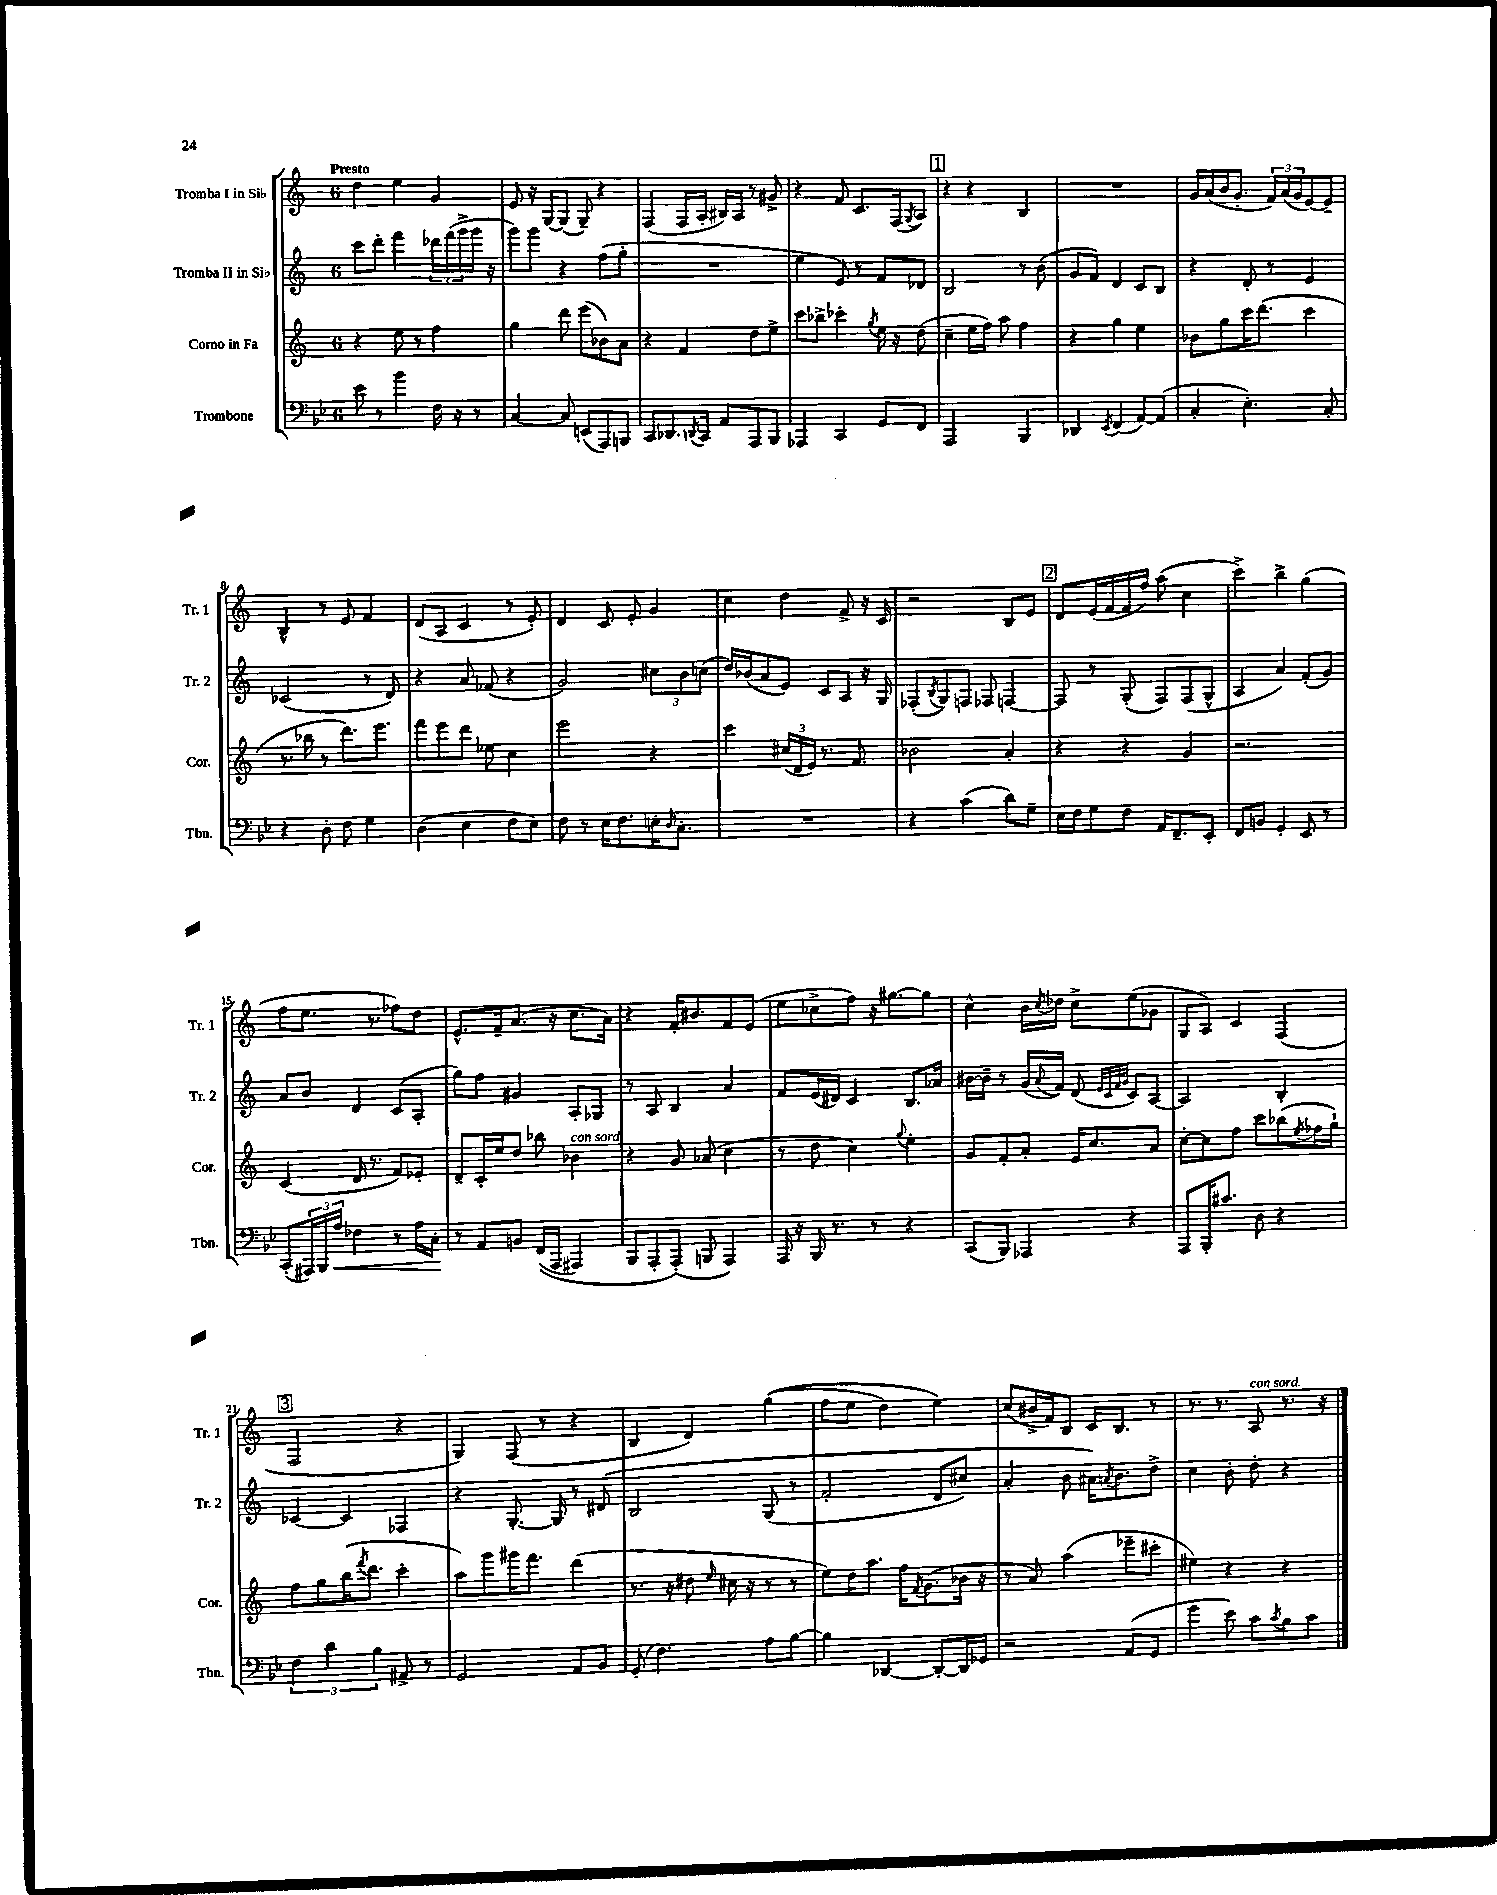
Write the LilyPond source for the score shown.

<<
\new StaffGroup <<
\new Staff = "s0" \with { instrumentName = "Tromba I in Sib" shortInstrumentName = "Tr. 1" } {
    \clef treble \key c \major \once \override Staff.TimeSignature.style = #'single-digit \time 6/8 \tempo "Presto"
    d''4 e''4 g'4 |
    e'8 r16 g16~ g8( g8--) r4 |
    f4( f16 a16-. bis16) a16 r8 gis'8-> |
    r4 f'8 c'8. f16( \acciaccatura { g8 } a8) |
    \mark \markup { \box "1" } r4 r4 b4 |
    R2. |
    g'16 a'16( b'16 g'8.-. \tuplet 3/2 { f'16) a'16( g'16 } e'8~) e'8-- |
    b4-^ r8 e'8 f'4 |
    d'8( a8 c'4 r8 e'8-.) |
    d'4 c'8 e'8-. g'4 |
    c''4 d''4 f'8-> r16 c'16 |
    r2 b8 e'8 |
    \mark \markup { \box "2" } d'8 e'16( f'16~ f'16 f''16) a''8( c''4 |
    c'''4->) b''4-> g''4( |
    f''8 e''8. r8. fes''8) d''8 |
    e'8.-^ f'16-- a'8.( r16 c''8. a'16) |
    r4 f'16-. bis'8. f'8 e'8( |
    e''8 ces''8-> f''8) r16 gis''8.~ gis''8 |
    c''4-^ b'16 \acciaccatura { c''8 } des''16 c''8-> e''8( ges'8 |
    g8 a8) c'4 f4( |
    \mark \markup { \box "3" } f2 r4 |
    g4) f8( r8 r4 |
    b4 d'4) g''4(\( |
    f''8 e''8 d''4) e''4\) |
    c''8( bis'16-> f'16) b8 c'16 b8. r8 |
    r8. r8. a8^\markup { \italic "con sord." } r8. r16 \bar "|." |
}
\new Staff = "s1" \with { instrumentName = "Tromba II in Sib" shortInstrumentName = "Tr. 2" } {
    \clef treble \key c \major \once \override Staff.TimeSignature.style = #'single-digit \time 6/8
    c'''8 d'''8-. f'''4 \tuplet 3/2 { des'''16 f'''16( g'''16-> } g'''16 r16 |
    g'''8) g'''8 r4 f''8( g''8-. |
    R2. |
    e''4 e'8) r8 f'8 des'8 |
    \mark \markup { \box "1" } b2 r8 b'8( |
    g'8 f'8) d'4 c'8 b8 |
    r4 d'8-. r8 e'4 |
    ces'2( r8 d'8) |
    r4 a'8 fes'8( r4 |
    g'2) \tuplet 3/2 { cis''8 b'8 c''8( } |
    d''16) bes'16( a'8 e'8) c'8 a8 r16 g16 |
    fes8-.( \acciaccatura { b8 } g8) f8 fes8 f4~ |
    \mark \markup { \box "2" } f8 r8 g8-.( f8) f8( g8-^ |
    a4 a'4) f'8-.( g'8) |
    a'8 b'8 d'4 c'8( a8-. |
    g''8) f''8 gis'4 a8-. ges8 |
    r8 a8 b4 a'4 |
    f'8 e'16( dis'16) c'4 b8. aes'16 |
    bis'16~ bis'16-- r8 g'16( \appoggiatura { a'8 } f'16) d'8( \grace { e'32 c'32 f'32 g'32 } c'8) a8~ |
    a2 b4-. |
    \mark \markup { \box "3" } ces'4~ ces'4 fes4 |
    r4 g8.~-. g16 r8 dis'8\( |
    b2 g8( r8 |
    f'2-. d'8 cis''8) |
    a'4-. b'8 ais'16\) \acciaccatura { a'8 } b'8. d''8-> |
    c''4 b'8-. d''8-. r4 \bar "|." |
}
\new Staff = "s2" \with { instrumentName = "Corno in Fa" shortInstrumentName = "Cor." } {
    \clef treble \key c \major \once \override Staff.TimeSignature.style = #'single-digit \time 6/8
    r4 e''8 r8 f''4 |
    g''4 d'''8 e'''8( bes'8) a'8 |
    r4 f'4 d''8 e''8-> |
    c'''8 bes''8-> ces'''4-. \acciaccatura { g''8 } e''16 r16 d''8( |
    \mark \markup { \box "1" } c''4-- e''16 f''16) a''8 f''4 |
    r4 g''4 e''4 |
    bes'8 g''8 c'''16 d'''8.( c'''4 |
    r8. bes''16 r8 d'''8.) e'''8. |
    f'''8 e'''8 d'''8 ees''8 c''4 |
    e'''2 r4 |
    c'''4 \tuplet 3/2 { cis''16( d'16 e'16) } r8. f'8. |
    bes'2 a'4-. |
    \mark \markup { \box "2" } r4 r4 g'4 |
    r2. |
    c'4( d'16 r8. f'8) ees'8-. |
    d'8-- c'16-. e''16 d''8 bes''8 bes'4^\markup { \italic "con sord." } |
    r4 g'8 aes'8( c''4 |
    r8 d''8 c''4) \appoggiatura { g''8 } e''4-. |
    g'8 f'8-. a'8-. e'16 c''8. a'8 |
    c''8~-. c''8 f''8 c'''8 bes''8( \acciaccatura { e''8 } fes''16 g''16-!) |
    \mark \markup { \box "3" } f''8 g''8 b''16( \acciaccatura { f'''8 } d'''8. c'''4-. |
    a''8) g'''8 gis'''16 f'''8. d'''4( |
    r8. r16 dis''8 \grace { e''16 } cis''16 r16 r8 r8 |
    e''8) d''16 a''8. f''16 \acciaccatura { f'8 } g'8.( bes'16 r16 |
    r8 a'8) a''4( ees'''8-- cis'''8-. |
    eis''4) r4 r4 \bar "|." |
}
\new Staff = "s3" \with { instrumentName = "Trombone" shortInstrumentName = "Tbn." } {
    \clef bass \key bes \major \once \override Staff.TimeSignature.style = #'single-digit \time 6/8
    ees'8 r8 bes'4 f16 r16 r8 |
    c4~ c8 e,8( a,,8) b,,8 |
    c,8 des,8. \acciaccatura { d,8 } c,16 a,8 a,,8 bes,,8 |
    aes,,4 c,4 g,8 f,8 |
    \mark \markup { \box "1" } a,,2 bes,,4 |
    des,4 \acciaccatura { ees,8 } f,4( a,8~) a,8( |
    c4-. ees4.-.) c8-. |
    r4 d8-. f8 g4 |
    d4( ees4 f8 ees8) |
    f8 r8 ees16 f8. e16-. \grace { d16 } c8.-. |
    R2. |
    r4 c'4( d'8) g8-- |
    \mark \markup { \box "2" } ees16 f16 g8 f8 a,16 f,8.-- ees,8-. |
    f,8 b,8 g,4-. ees,8 r8 |
    c,8-.( \tuplet 3/2 { ais,,16) bes,,16 a16\< } fes4 r8 a16 c16-.\! |
    r8 a,8 b,8 f,16(\( a,,16 ais,,4) |
    bes,,8 a,,8-. a,,8-.(\) b,,8 a,,4) |
    a,,16 r16 bes,,16 r8. r8 r4 |
    c,8( bes,,8) aes,,4 r4 |
    a,,8 bes,,16-. cis'8. d8 r4 |
    \mark \markup { \box "3" } \tuplet 3/2 { f4 d'4 bes4 } ais,8-> r8 |
    g,2 a,8 bes,8 |
    g,8-.( f4.) a8 bes8~ |
    bes4 des,4~ des,8~-. des,16 ges,16 |
    r2 a,8( g,8 |
    g'4 ees'8) c'8 \acciaccatura { c'8 } bes8 c'8 \bar "|." |
}
>>
>>
